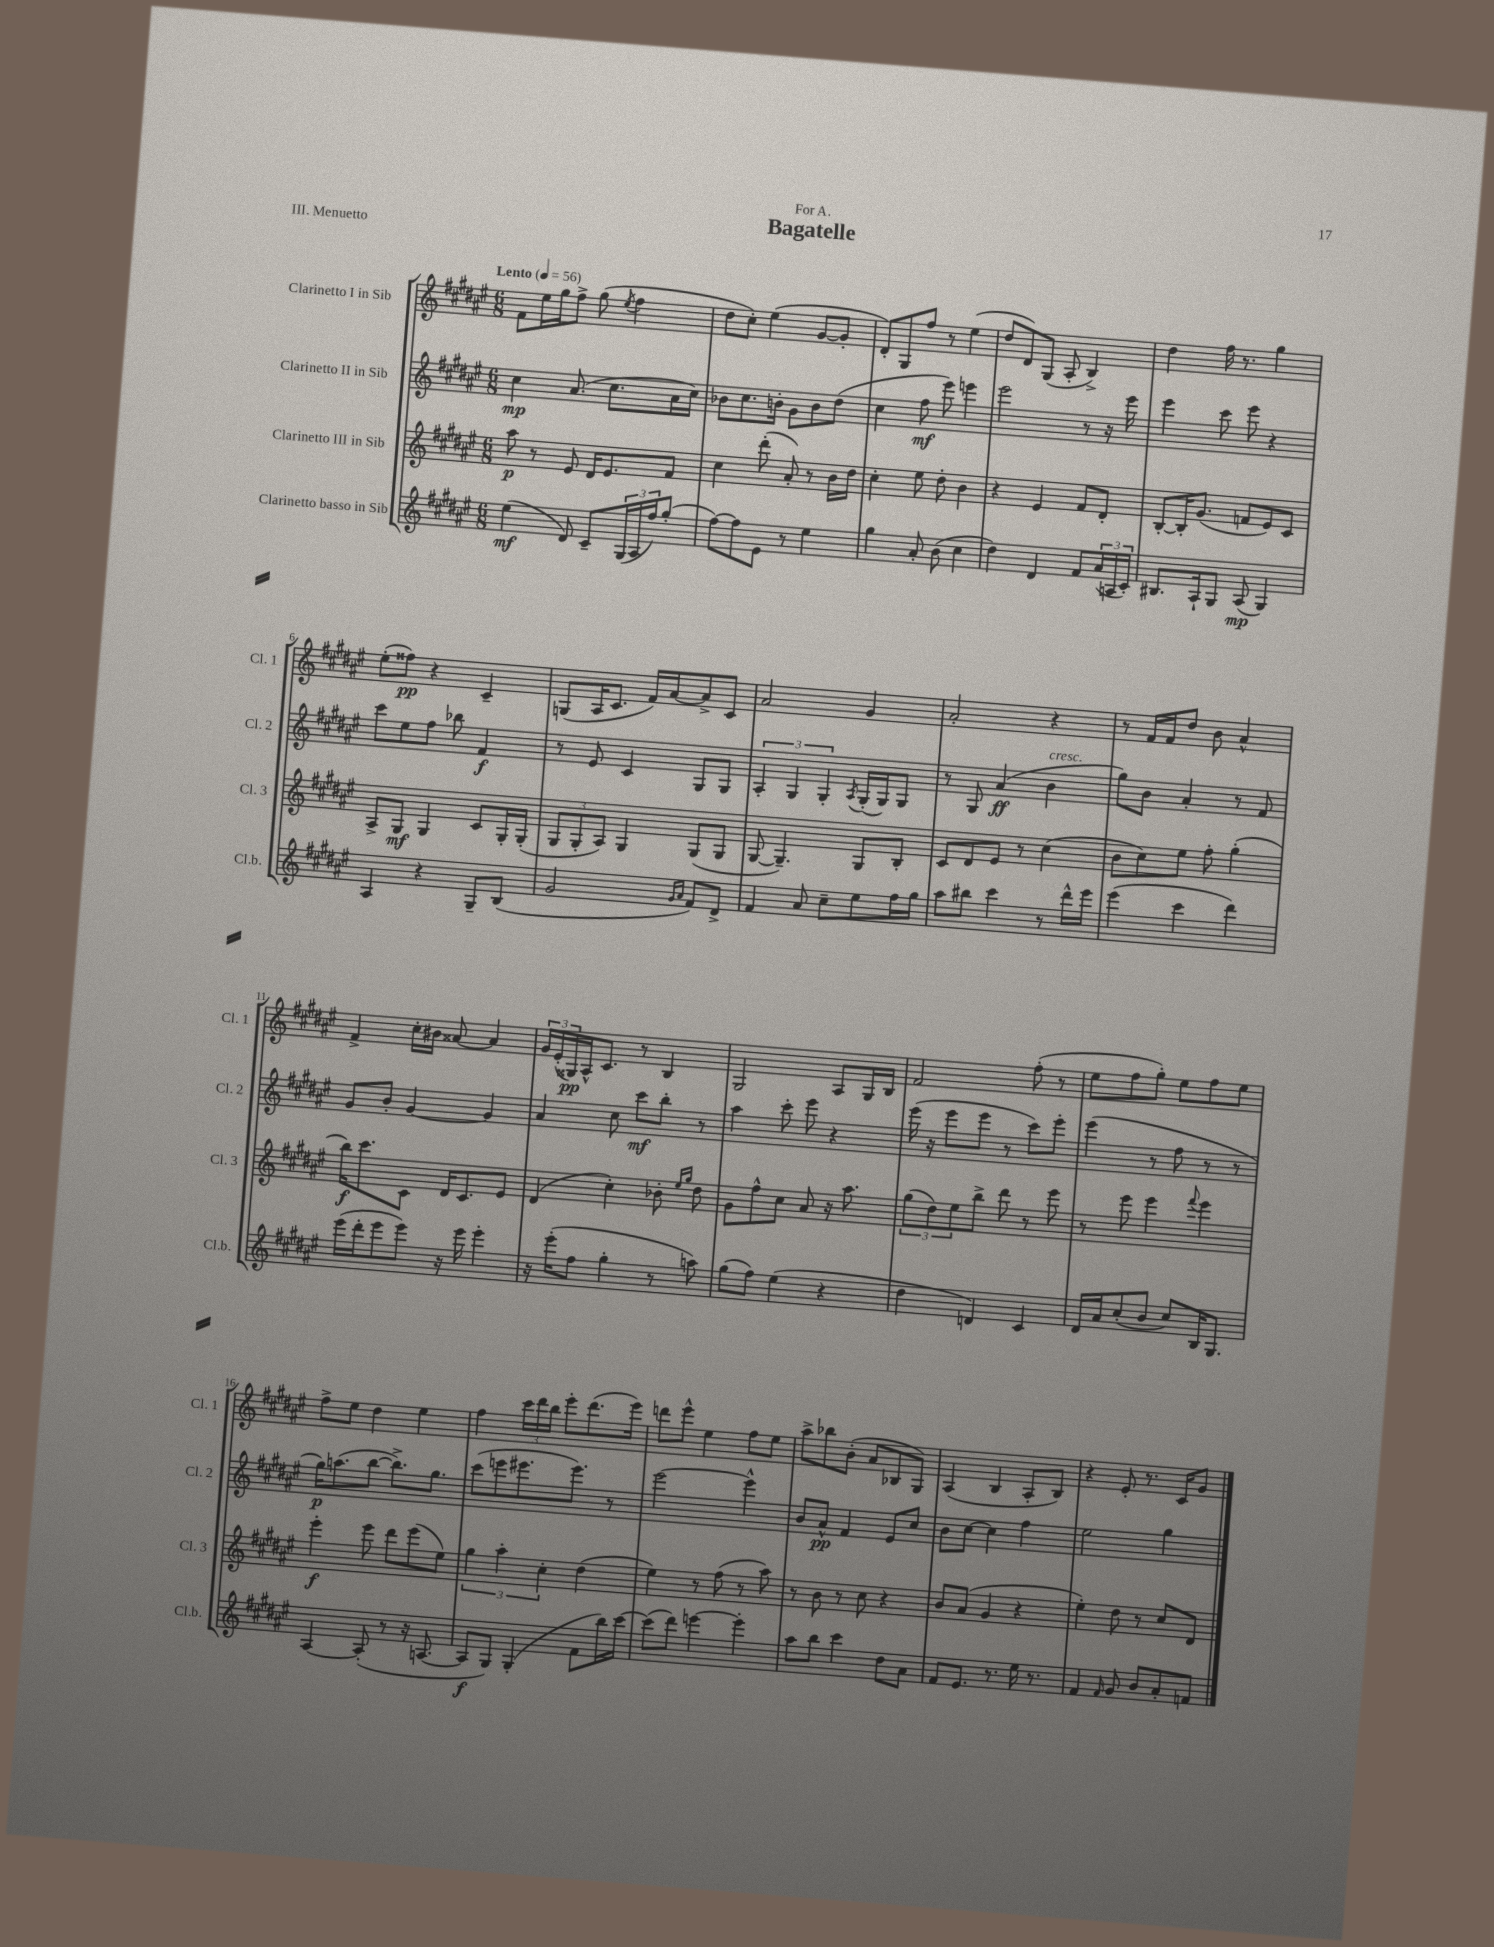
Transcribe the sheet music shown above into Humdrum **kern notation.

**kern	**kern	**kern	**kern
*staff4	*staff3	*staff2	*staff1
*clefG2	*clefG2	*clefG2	*clefG2
*k[f#c#g#d#a#e#]	*k[f#c#g#d#a#e#]	*k[f#c#g#d#a#e#]	*k[f#c#g#d#a#e#]
*M6/8	*M6/8	*M6/8	*M6/8
*MM56	*MM56	*MM56	*MM56
(4ee#	8aa#	4cc#	8f#
.	8r	.	16ee#
.	.	.	16gg#
8d#)	8e#	(8.a#	8ff#^
8c#~	16d#	.	(8gg#
.	8.e#	8.cc#	.
.	.	.	8qee#
(24G#	.	.	4ff#
24A#	.	.	.
24ff#)	.	.	.
(8gg#'	8f#	16a#	.
.	.	16cc#)	.
=	=	=	=
[8ff#)	4cc#	8b-	8dd#
8ff#]	.	8.cc#	8cc#')
8e#	(8ddd#'	.	(4ee#
.	.	16b'	.
8r	8a#')	8g#	.
4ee#	8r	8b	[8g#
.	16b	(8dd#	8g#']
.	16dd#	.	.
=	=	=	=
4gg#	4cc#'	4cc#	8d#')
.	.	.	8G#
8a#'	8ee#	8ff#	8ff#
(8b	8dd#'	8eee#)	8r
4cc#	4b	4eee	(4ee#
=	=	=	=
4dd#)	4r	2eee#	8dd#
.	.	.	8d#)
4d#	4e#	.	(8G#
.	.	.	8A#'
8f#	8f#	8r	4B^)
(24a#	8d#'	16r	.
24A	.	.	.
.	.	16eee#	.
24c#')	.	.	.
=	=	=	=
8.B#	[8B'	4eee#	4dd#
.	16B']	.	.
16A#`	(8.g#	.	.
8G#	.	8ccc#	16ff#
.	.	.	8.r
(8A#	8f	8eee#	.
4G#)	8e#)	4r	4gg#
.	8c#	.	.
=	=	=	=
4A#	8A#^	8ccc#	(8ee#'
.	8G#	8ee#	8ff##)
4r	4G#	8ff#	4r
.	.	8bb-	.
8G#~	8c#	4f#	4c#~
(8B	16G#'	.	.
.	(16G#'	.	.
=	=	=	=
2g#	12G#	8r	(8G
.	12G#'	.	.
.	.	8e#	16A#
.	12A#)	.	.
.	.	.	8.c#
.	4G#	4c#	.
.	.	.	16f#)
.	.	.	[16a#
16qqg#	.	.	.
16qqa#	.	.	.
8f#)	(8G#	8G#	8a#^]
8d#^	8G#	8G#	8c#
=	=	=	=
4f#	[8G#	6A#'	2a#
.	4.G#~])	.	.
.	.	6G#	.
8a#	.	.	.
.	.	6G#'	.
8cc#~	.	.	.
.	.	8qA#	.
8ee#	8G#	(16G#'	4g#
.	.	16G#)	.
16ff#	8B'	8G#	.
16gg#	.	.	.
=	=	=	=
8aa#	8c#	8r	2a#'
8bb#	8d#	8G#	.
4ccc#	8e#	(4a#	.
.	8r	.	.
8r	(4cc#	4b	4r
16ddd#^^	.	.	.
16eee#	.	.	.
=	=	=	=
(4eee#	8b	8gg#)	8r
.	8cc#)	8b	16f#
.	.	.	16f#
4ccc#	8ee#	4a#'	8dd#
.	8ff#'	.	8b
4ddd#)	(4gg#'	8r	4a#^^
.	.	8f#	.
=	=	=	=
(16eee#	16bb)	8g#	4f#^
16ddd#'	8.ccc#	.	.
8eee#	.	8b'	.
8eee#)	8c#	[4g#	16cc#'
.	.	.	16b#
16r	16d#	.	[8a##
16eee#	8.c#	.	.
4eee#'	.	4g#]	4a##]
.	8e#	.	.
=	=	=	=
16r	(4d#	4a#	24g#
.	.	.	(24e#'
(16eee#'	.	.	.
.	.	.	24G##)
8ff#	.	.	16A#^^
.	.	.	8.c#
4gg#'	4cc#')	8cc#	.
.	.	8ccc#	8r
8r	8b-'	8bb'	4B
.	16qqee#	.	.
.	16qqgg#	.	.
8aa)	8dd#	8r	.
=	=	=	=
(8gg#	8g#	4aa#	2G#
8ff#)	8ff#^^	.	.
(4ee#	8cc#	8ccc#'	.
.	8a#	8eee#	.
4r	16r	4r	8A#
.	8.aa#	.	.
.	.	.	16G#
.	.	.	16B
=	=	=	=
4dd#	(12gg#	(16eee#	2f#
.	.	16r	.
.	12dd#)	.	.
.	.	8eee#	.
.	12ee#	.	.
4d)	8bb^	8eee#	.
.	8ddd#	8r	.
4c#	8r	8ccc#)	(8ff#'
.	8eee#	8eee#'	8r
=	=	=	=
16d#	8r	(4eee#	8ee#
16a#	.	.	.
(8cc#'	8eee#	.	8ff#
8b	4eee#	8r	8gg#')
8cc#)	.	8ff#	8ee#
.	8qqfff#	.	.
16B	4eee#	8r	8ff#
8.G#	.	.	.
.	.	8r	8ee#
=	=	=	=
[4A#	4eee#'	16gg#)	8ff#^
.	.	(8.aa	.
.	.	.	8ee#
(8A#']	8eee#	[8bb	4dd#
8r	8ddd#	8.bb^])	.
16r	(8eee#	.	4ee#
[8.A	.	8.gg#	.
.	8ee#)	.	.
=	=	=	=
8A]	6gg#	(8ccc#	4ff#
8G#)	.	8eee	.
.	6aa#'	.	.
(4G#'	.	8.eee#	24ccc#
.	.	.	24ddd#
.	6cc#'	.	24bb
.	.	.	8eee#'
.	.	8.eee#)	.
8f#	(4dd#	.	(8.ddd#
16bb)	.	8r	.
[16ccc#	.	.	16eee#)
=	=	=	=
(8ccc#]	4ee#)	[2eee#	8ddd
8ddd#)	.	.	8eee#^^
[4eee	8r	.	4ee#
.	(8ff#	.	.
4eee']	8r	4eee#^^]	8ff#
.	8aa#)	.	8ee#
=	=	=	=
8aa#	8r	8b	8aa#^
8bb	8b	8a#^^	8bb-
4ccc#	8r	4f#	(8b'
.	8cc#	.	8a#
8dd#	4r	8e#	8B-
8a#	.	8cc#	8G#)
=	=	=	=
8f#	8b	8b	(4A#
8.e#	(8a#	[8cc#	.
.	4g#	4cc#]	4B
8.r	.	.	.
16ee#	4r	4ff#	8A#'
8.r	.	.	.
.	.	.	8B)
=	=	=	=
4f#	4ee#')	2ee#	4r
16qqf#	.	.	.
8g#	8dd#	.	8e#'
8b	8r	.	8.r
8a#'	8cc#	4gg#	.
.	.	.	16c#
8f	8d#	.	8g#
==	==	==	==
*-	*-	*-	*-
